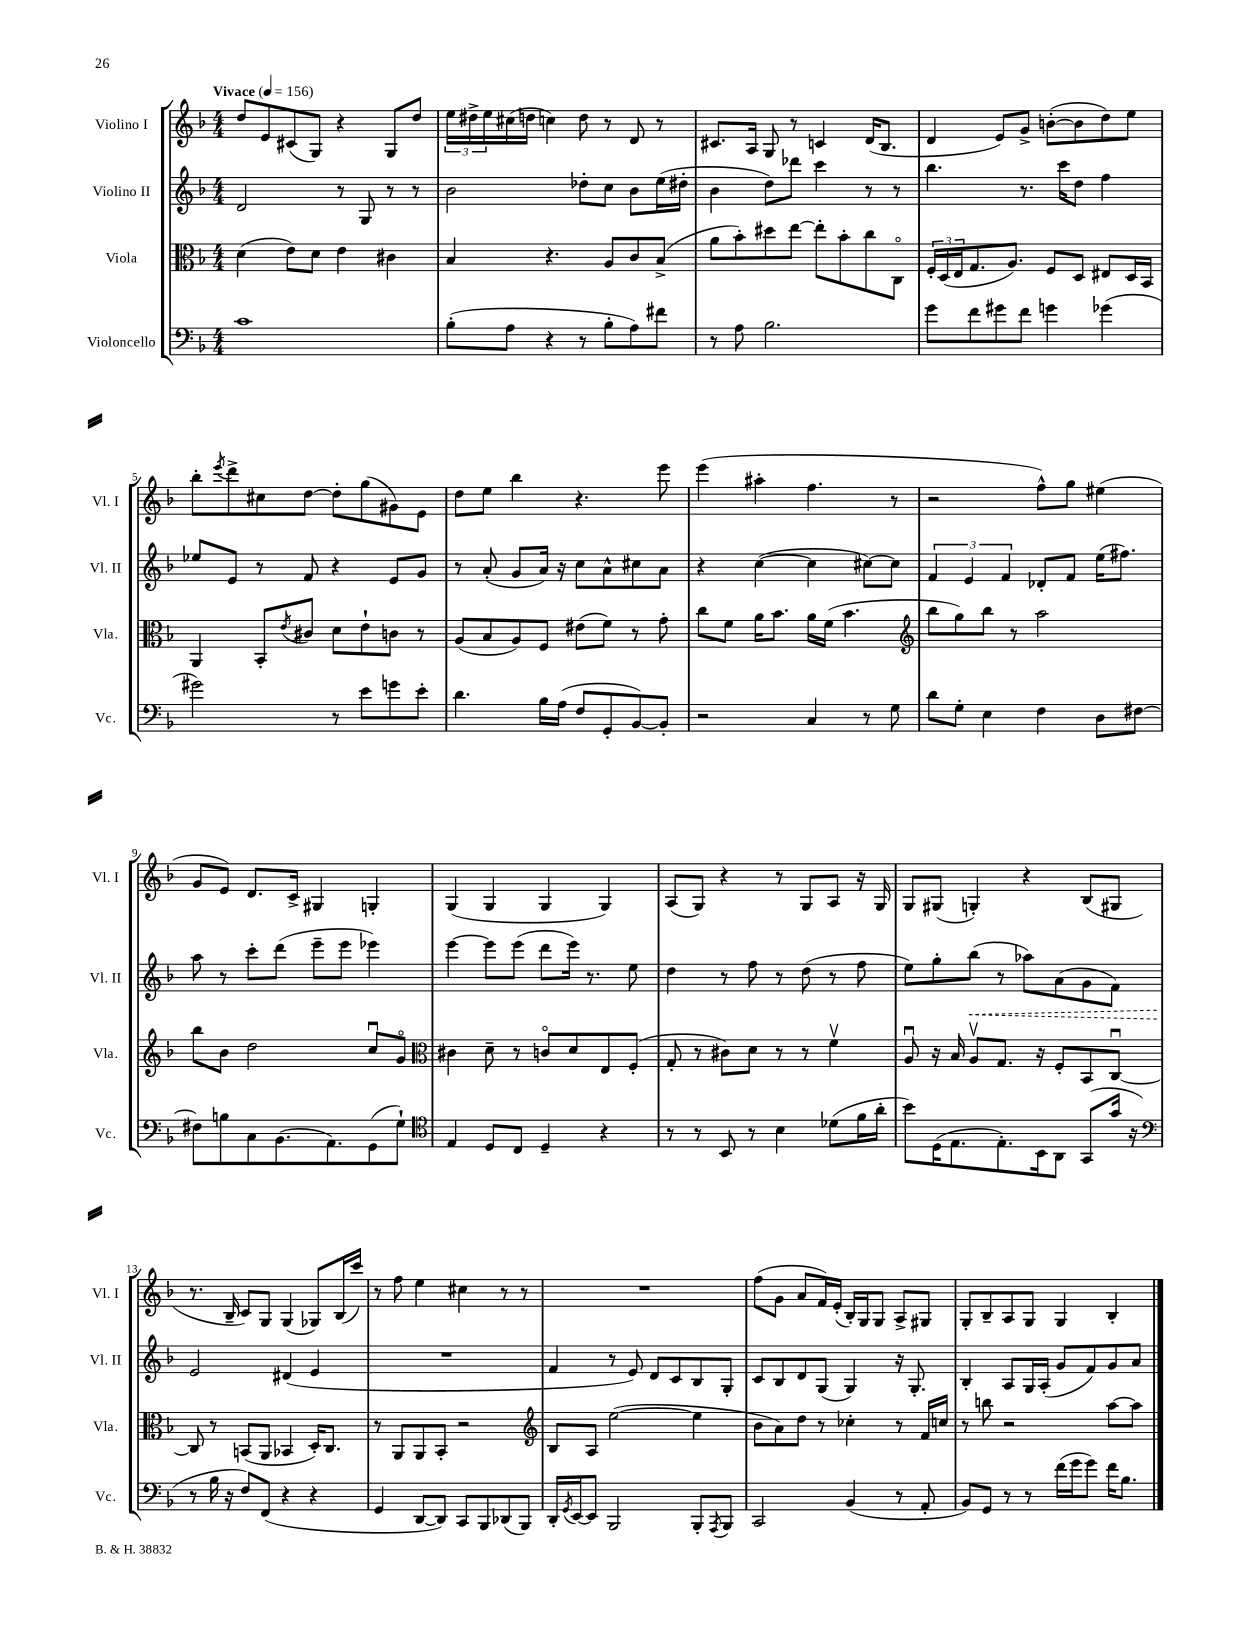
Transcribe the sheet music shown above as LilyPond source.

<<
\new StaffGroup <<
\new Staff = "s0" \with { instrumentName = "Violino I" shortInstrumentName = "Vl. I" } {
    \clef treble \key f \major \numericTimeSignature \time 4/4 \tempo "Vivace" 4 = 156
    d''8 e'8 cis'8( g8) r4 g8 d''8 |
    \tuplet 3/2 { e''16 dis''16-> e''16 } cis''16( d''16 c''4) d''8 r8 d'8 r8 |
    cis'8. a16 g8 r8 c'4 d'16( bes8. |
    d'4 e'8) g'8-> b'8~-.( b'8 d''8) e''8 |
    bes''8-. \acciaccatura { e'''8 } d'''8-> cis''8 d''8~ d''8-. g''8( gis'8) e'8 |
    d''8 e''8 bes''4 r4. e'''8 |
    e'''4( ais''4-. f''4. r8 |
    r2 f''8-^) g''8 eis''4( |
    g'8 e'8) d'8. c'16-> gis4 g4-. |
    g4( g4 g4 g4) |
    a8( g8) r4 r8 g8 a8 r16 g16 |
    g8 gis8( g4-.) r4 bes8( gis8 |
    r8. bes16-- c'8) g8 g4( ges8) bes16( c'''16) |
    r8 f''8 e''4 cis''4 r8 r8 |
    R1 |
    f''8( g'8 a'8 f'16) e'16-.( bes16-.) g16 g8 a8-> gis8 |
    g8-. bes8-- a8 g8 g4 bes4-. \bar "|." |
}
\new Staff = "s1" \with { instrumentName = "Violino II" shortInstrumentName = "Vl. II" } {
    \clef treble \key f \major \numericTimeSignature \time 4/4
    d'2 r8 g8 r8 r8 |
    bes'2 des''8-. c''8 bes'8 e''16( dis''16-. |
    bes'4 d''8) des'''8 c'''4 r8 r8 |
    bes''4. r8. c'''16 d''8 f''4 |
    ees''8 e'8 r8 f'8 r4 e'8 g'8 |
    r8 a'8-.( g'8 a'16) r16 c''8 a'8-^ cis''8 a'8 |
    r4 c''4~( c''4 cis''8~) cis''8 |
    \tuplet 3/2 { f'4 e'4 f'4 } des'8-. f'8 e''16( fis''8.) |
    a''8 r8 c'''8-. d'''8( e'''8-- e'''8 ees'''4) |
    e'''4~ e'''8 e'''8( d'''8 e'''16) r8. e''8 |
    d''4 r8 f''8 r8 d''8( r8 f''8 |
    e''8) g''8-. \once \override Hairpin.style = #'dashed-line bes''8\<( r8 aes''8) a'8( g'8 f'8) |
    e'2\! dis'4( e'4 |
    R1 |
    f'4 r8 e'8) d'8 c'8 bes8 g8-. |
    c'8 bes8 d'8 g8( g4) r16 g8.-. |
    bes4-. a8 g16 a16-.( g'8 f'8) g'8 a'8 \bar "|." |
}
\new Staff = "s2" \with { instrumentName = "Viola" shortInstrumentName = "Vla." } {
    \clef alto \key f \major \numericTimeSignature \time 4/4
    d'4( e'8) d'8 e'4 cis'4 |
    bes4 r4. a8 c'8 bes8->( |
    a'8 bes'8-.) dis''8 e''8~ e''8-. bes'8-. c''8 c8\flageolet |
    \tuplet 3/2 { f16-. d16( e16 } g8. a8.) f8 d8 eis8 d16 bes,16 |
    a,4 bes,8-. \acciaccatura { e'8 } cis'8 d'8 e'8-! c'8 r8 |
    a8( bes8 a8) f8 eis'8( f'8) r8 g'8-. |
    c''8 f'8 a'16 bes'8. a'16 f'16( bes'4. |
    \clef treble bes''8 g''8) bes''8 r8 a''2 |
    bes''8 bes'8 d''2 c''8\downbow g'8\flageolet |
    \clef alto cis'4 d'8-- r8 c'8\flageolet d'8 e8 f8-.( |
    g8-. r8 cis'8) d'8 r8 r8 f'4\upbow |
    a8\downbow r16 bes16 a8\upbow g8. r16 f8-. bes,8 c8~\downbow |
    c8 r8 b,8( a,8 bes,4 d16-.) c8. |
    r8 a,8 a,8 bes,8-. r2 |
    \clef treble bes8 a8 e''2~( e''4 |
    bes'8 a'8) d''8 r8 ces''4-. r8 f'16 c''16 |
    r8 b''8 r2 a''8~ a''8 \bar "|." |
}
\new Staff = "s3" \with { instrumentName = "Violoncello" shortInstrumentName = "Vc." } {
    \clef bass \key f \major \numericTimeSignature \time 4/4
    c'1 |
    bes8-.( a8 r4 r8 bes8-. a8) fis'8 |
    r8 a8 bes2. |
    g'8 f'8 gis'8 f'8 g'4 ges'4( |
    gis'2) r8 e'8 g'8 e'8-. |
    d'4. bes16 a16( f8 g,8-. bes,8~) bes,8-. |
    r2 c4 r8 g8 |
    d'8 g8-. e4 f4 d8 fis8~ |
    fis8 b8 c8 bes,8.( a,8.) g,8( g8-!) |
    \clef tenor e4 d8 c8 d4-- r4 |
    r8 r8 bes,8 r8 bes4 des'8( f'16 a'16-. |
    bes'8) d16( e8. e8.-.) bes,16 a,8 g,8( g'16 r16 |
    \clef bass r8 bes16 r16 f8) f,8( r4 r4 |
    g,4 d,8~ d,8) c,8 bes,,8 des,8( bes,,8) |
    d,16-. \acciaccatura { g,8 } e,16~ e,8 bes,,2 bes,,8-. \acciaccatura { a,,8 } bes,,8 |
    c,2 bes,4( r8 a,8-. |
    bes,8) g,8 r8 r8 f'16( g'16 g'8) f'16 bes8. \bar "|." |
}
>>
>>
